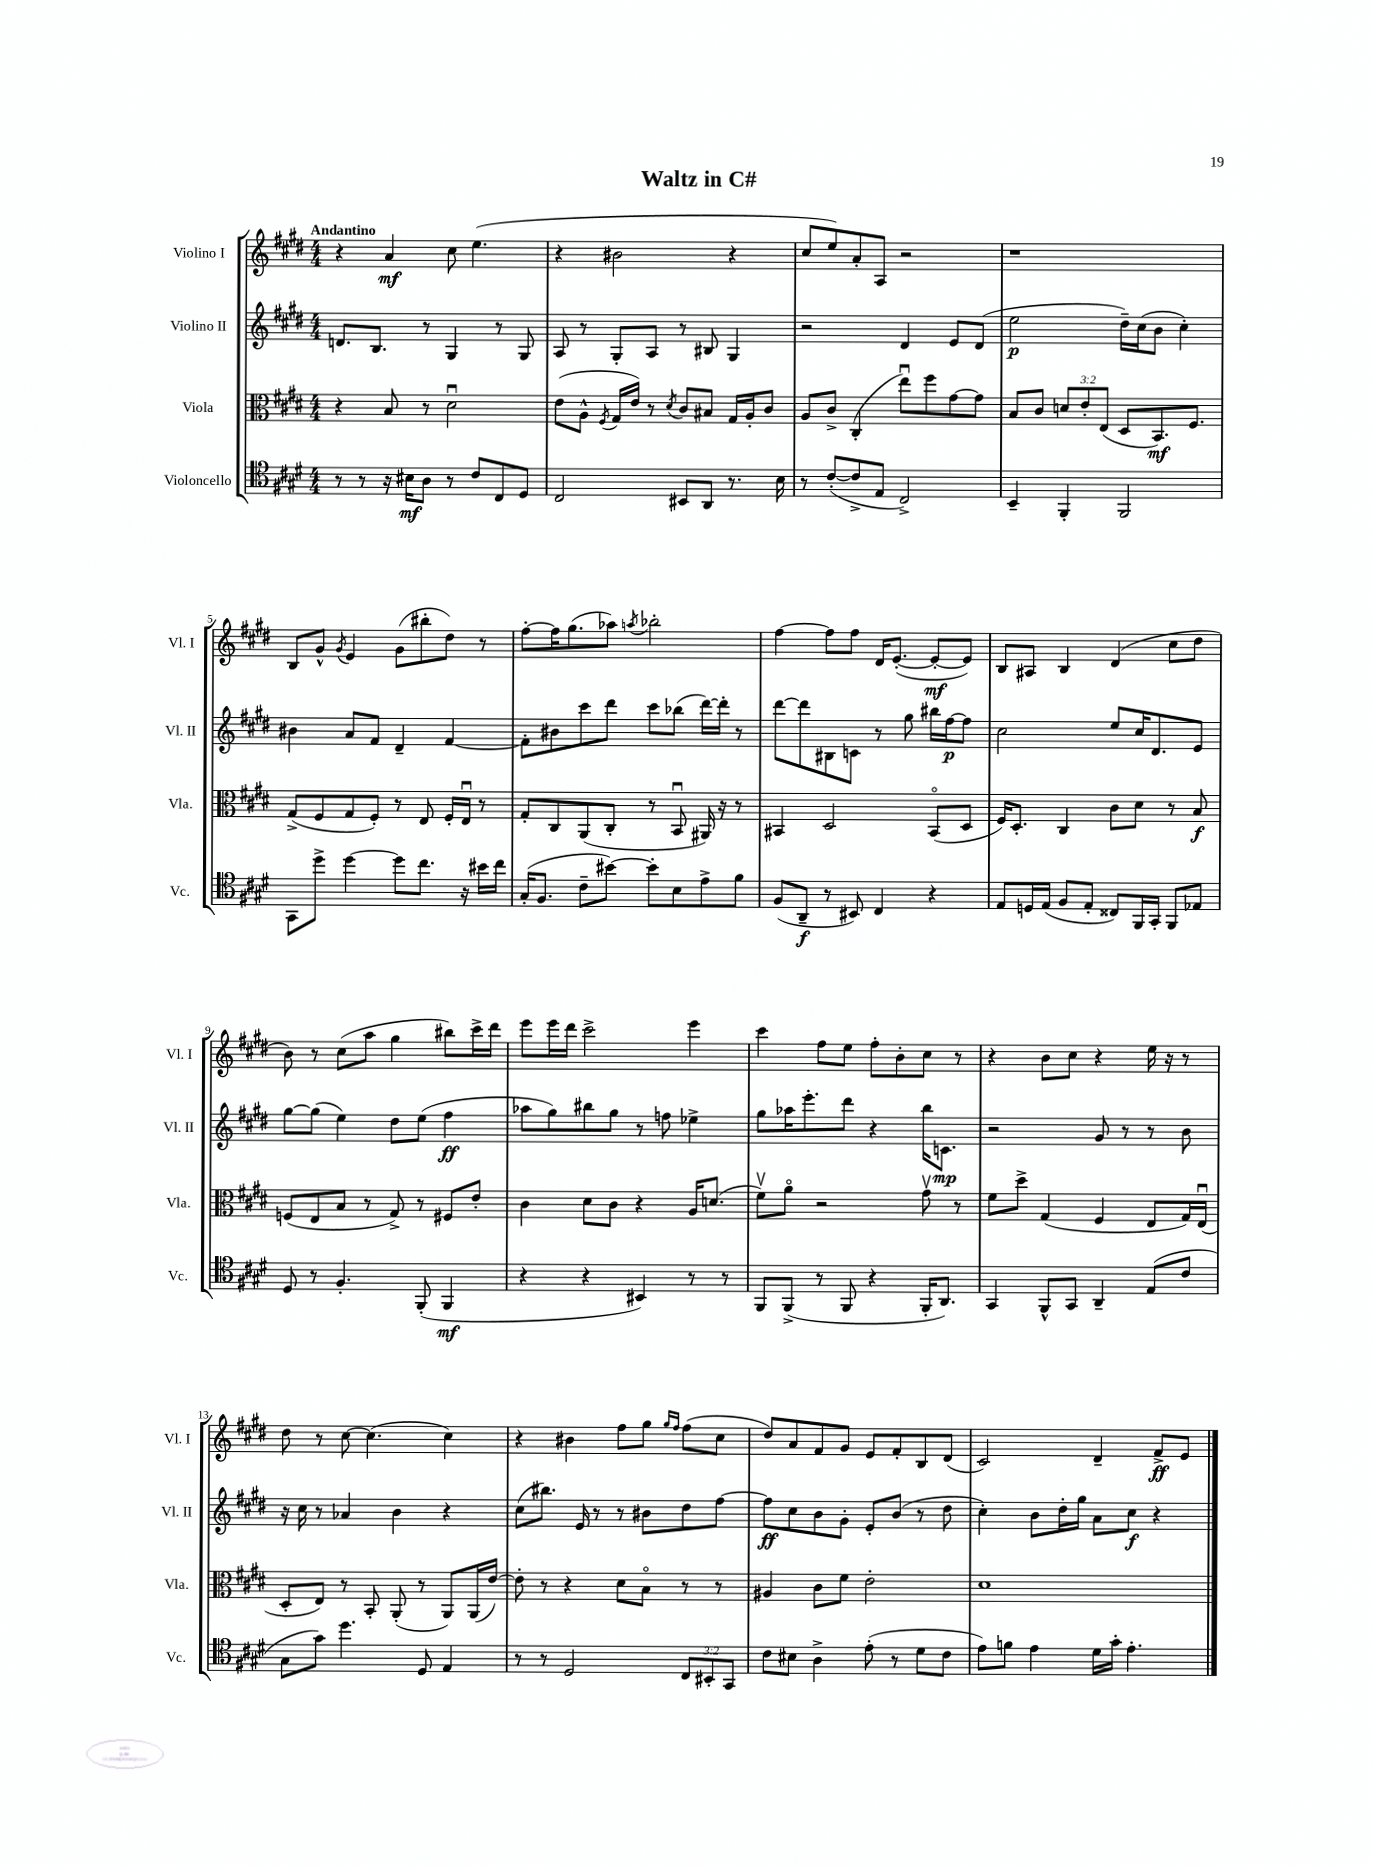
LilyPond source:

\header { title = "Waltz in C#" }
<<
\new StaffGroup <<
\new Staff = "s0" \with { instrumentName = "Violino I" shortInstrumentName = "Vl. I" } {
    \clef treble \key e \major \numericTimeSignature \time 4/4 \tempo "Andantino"
    r4 a'4\mf cis''8 e''4.( |
    r4 bis'2 r4 |
    cis''8 e''8) a'8-. a8 r2 |
    r1 |
    b8 gis'8-^ \acciaccatura { gis'8 } e'4 gis'8( bis''8-. dis''8) r8 |
    fis''8~-. fis''16 gis''8.( aes''8) \acciaccatura { a''8 } bes''2-. |
    fis''4~ fis''8 fis''8 dis'16 e'8.~-.( e'8~-.\mf e'8) |
    b8 ais8 b4 dis'4( cis''8 dis''8 |
    b'8) r8 cis''8( a''8 gis''4 bis''8) cis'''16-> dis'''16 |
    e'''8 e'''16 dis'''16 cis'''2-> e'''4 |
    cis'''4 fis''8 e''8 fis''8-. b'8-. cis''8 r8 |
    r4 b'8 cis''8 r4 e''16 r16 r8 |
    dis''8 r8 cis''8~ cis''4.( cis''4) |
    r4 bis'4 fis''8 gis''8 \grace { gis''16 fis''16 } fis''8( cis''8 |
    dis''8) a'8 fis'8 gis'8 e'8 fis'8-. b8 dis'8( |
    cis'2) dis'4-- fis'8->\ff e'8 \bar "|." |
}
\new Staff = "s1" \with { instrumentName = "Violino II" shortInstrumentName = "Vl. II" } {
    \clef treble \key e \major \numericTimeSignature \time 4/4
    d'8. b8. r8 gis4 r8 gis8 |
    a8 r8 gis8-. a8 r8 bis8 gis4 |
    r2 dis'4 e'8 dis'8( |
    e''2\p dis''16--) cis''16( b'8 cis''4-.) |
    bis'4 a'8 fis'8 dis'4-- fis'4~ |
    fis'8-. bis'8 cis'''8 dis'''8 cis'''8 bes''8( dis'''16~) dis'''16-. r8 |
    dis'''8~ dis'''8 bis8 c'8 r8 gis''8 bis''16 fis''16~\p fis''8 |
    cis''2 e''8 cis''16 dis'8. e'8 |
    gis''8~ gis''8( e''4) dis''8 e''8( fis''4\ff |
    aes''8 gis''8) bis''8 gis''8 r8 f''8 ees''4-> |
    gis''8 aes''16 e'''8.-. dis'''8 r4 b''16 c'8.\mp |
    r2 gis'8 r8 r8 b'8 |
    r16 cis''16 r8 aes'4 b'4 r4 |
    cis''8( bis''8.) e'16 r8 r8 bis'8 dis''8 fis''8~ |
    fis''8\ff cis''8 b'8 gis'8-. e'8-. b'8( r8 dis''8 |
    cis''4-.) b'8 dis''16-. gis''16 a'8 cis''8\f r4 \bar "|." |
}
\new Staff = "s2" \with { instrumentName = "Viola" shortInstrumentName = "Vla." } {
    \clef alto \key e \major \numericTimeSignature \time 4/4 \override Staff.TupletNumber.text = #tuplet-number::calc-fraction-text
    r4 b8 r8 dis'2\downbow |
    e'8( a8-^ \acciaccatura { fis8 } gis16 e'16) r8 \acciaccatura { dis'8 } cis'8 bis8 gis16 a16-. cis'8 |
    a8 cis'8-> cis4-.( e''8\downbow) fis''8 gis'8~ gis'8 |
    b8 cis'8 \tuplet 3/2 { d'8 e'8-. e8( } dis8 b,8.\mf) fis8. |
    gis8->( fis8 gis8 fis8-.) r8 e8 fis16-. e16\downbow r8 |
    gis8-. cis8 a,8( cis8-. r8 b,8\downbow ais,16) r16 r8 |
    bis,4 dis2 bis,8\flageolet( dis8 |
    fis16) dis8.-. cis4 cis'8 dis'8 r8 b8\f |
    f8( e8 b8 r8 gis8->) r8 fis8 e'8-. |
    cis'4 dis'8 cis'8 r4 a16 d'8.( |
    fis'8\upbow) a'8\flageolet r2 gis'8\upbow r8 |
    fis'8 dis''8-> gis4( fis4 e8 gis16) e16\downbow( |
    dis8-. e8) r8 b,8-. a,8-.( r8 a,8) a,16( e'16~) |
    e'8-. r8 r4 dis'8 b8\flageolet r8 r8 |
    ais4 cis'8 fis'8 e'2-. |
    dis'1 \bar "|." |
}
\new Staff = "s3" \with { instrumentName = "Violoncello" shortInstrumentName = "Vc." } {
    \clef tenor \key e \major \numericTimeSignature \time 4/4 \override Staff.TupletNumber.text = #tuplet-number::calc-fraction-text
    r8 r8 r16 bis16\mf a8 r8 cis'8 cis8 dis8 |
    cis2 bis,8 a,8 r8. b16 |
    r8 cis'8~-.( cis'8-> e8 cis2->) |
    b,4-- fis,4-. fis,2 |
    gis,8 dis''8-> dis''4~ dis''8 cis''8. r16 bis'16 cis''16 |
    gis16-.( fis8. cis'8-- bis'8~) bis'8-. b8 e'8-> fis'8 |
    fis8( a,8--\f r8 bis,8) cis4 r4 |
    e8 d16 e16( fis8 e8-. cisis8) fis,16 gis,16-. fis,8 ees8 |
    dis8 r8 fis4.-. fis,8-.( fis,4\mf |
    r4 r4 bis,4) r8 r8 |
    fis,8 fis,8->( r8 fis,8 r4 fis,16-. a,8.) |
    gis,4 fis,8-^ gis,8 a,4-- e8( cis'8 |
    gis8 gis'8) dis''4. dis8 e4 |
    r8 r8 dis2 \tuplet 3/2 { cis8 bis,8-. gis,8 } |
    cis'8 bis8 a4-> e'8-.( r8 dis'8 cis'8 |
    e'8) f'8 e'4 dis'16 gis'16-. e'4.-. \bar "|." |
}
>>
>>
